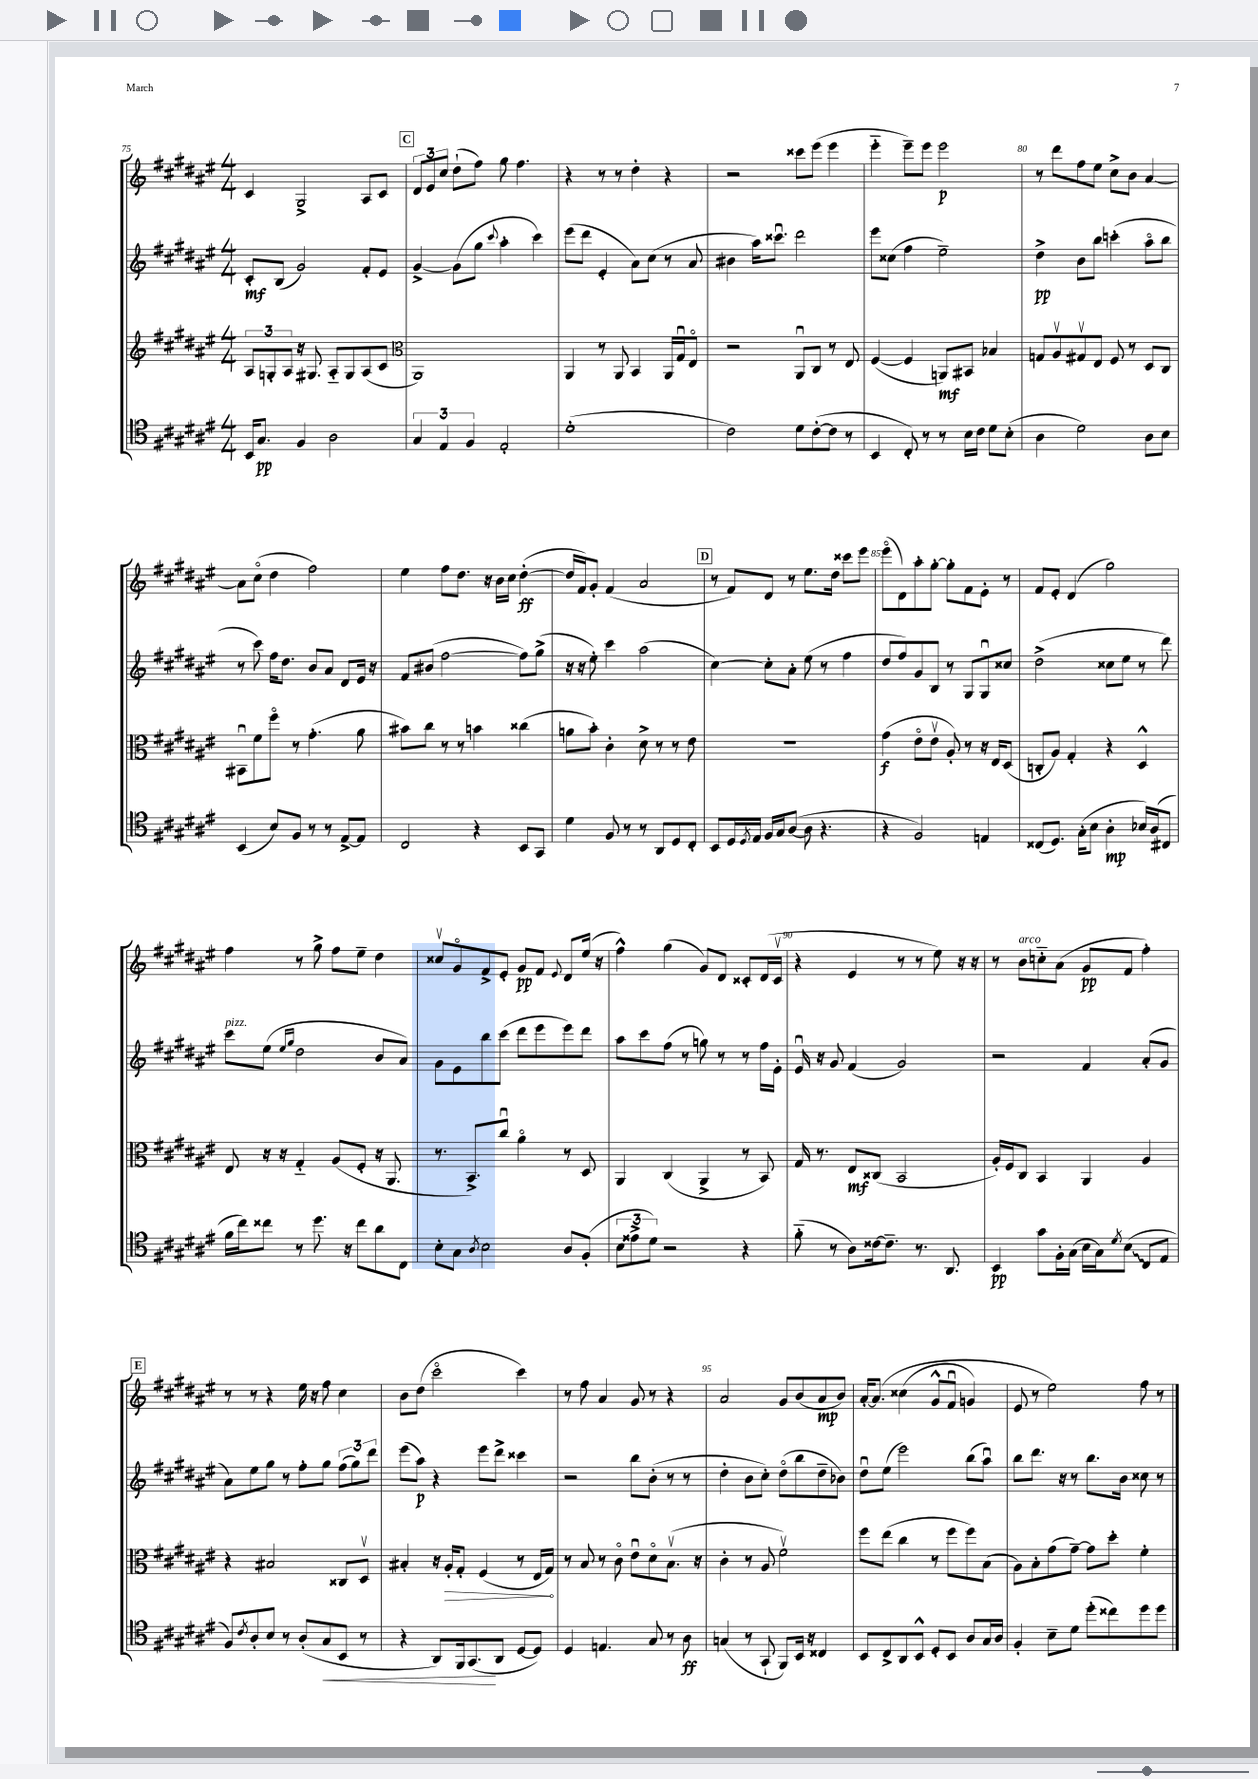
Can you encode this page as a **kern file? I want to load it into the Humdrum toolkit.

**kern	**kern	**kern	**kern
*staff4	*staff3	*staff2	*staff1
*clefC4	*clefG2	*clefG2	*clefG2
*k[f#c#g#d#a#e#]	*k[f#c#g#d#a#e#]	*k[f#c#g#d#a#e#]	*k[f#c#g#d#a#e#]
*M4/4	*M4/4	*M4/4	*M4/4
16BB	12A#	8c#'	4c#
8.G#	.	.	.
.	12G'	.	.
.	.	(8B	.
.	12A#	.	.
4F#	16r	2g#)	2G#^
.	8.G#	.	.
2A#	8A#'~	.	.
.	8G#	.	.
.	(8A#	8f#'	8A#
.	8c#	8e#	8c#
=	=	=	=
*	*clefC3	*	*
6G#	1AA#)	[4g#^	12d#
.	.	.	12e#
6E#	.	.	12cc#
.	.	(8g#]	(8dd#`
6F#	.	.	.
.	.	8gg#	8ff#)
.	.	8qqccc#	.
2E#'	.	4aa#'	8gg#
.	.	.	4.ff#
.	.	4ccc#)	.
=	=	=	=
(1d#'	4AA#	(8eee#	4r
.	.	8ddd#	.
.	8r	4e#'	8r
.	8AA#	.	8r
.	4BB	8a#)	4dd#'
.	.	(8cc#	.
.	16AA#	8r	4r
.	16G#u	.	.
.	8E#o	8a#	.
=	=	=	=
2c#)	2r	4b#	2r
.	.	16aa#)	.
.	.	8.ccc##u	.
8d#	8AA#u	2ddd#	8ccc##
([8c#'	8C#	.	(8eee#
8c#]	8r	.	4eee#
8r	8E#	.	.
=	=	=	=
4BB	([4F#	8eee#	4eee#'~
.	.	(8cc##	.
8C#')	4F#]	4ff#	8eee#~)
8r	.	.	8eee#
8r	8AA)	2ee#~)	2eee#
16B	8BB#	.	.
16c#	.	.	.
8d#	4B-	.	.
(8B'	.	.	.
=	=	=	=
4A#	8G	4dd#^	8r
.	8A#v	.	8ddd#
2d#)	8G#v	8b	8ff#
.	8E#	8bb	8ee#
.	8F#	(4ccc'	8cc#^
.	8r	.	8b
8A#	8D#	8aa#o	[4a#
8B	8C#	8bb	.
=	=	=	=
(4BB	8BB#u	8r	8a#]
.	8f#	8ccc#)	(8cc#o
8B)	8ff#o	16ff#	4dd#
.	.	8.dd#	.
8F#	8r	.	.
8r	(4.g#'	8b	2ff#)
8r	.	8a#	.
[8E#^	.	8d#	.
8E#]	8a#	16e#	.
.	.	16r	.
=	=	=	=
2C#	8b#)	8f#	4ee#
.	8cc#	(8b#	.
.	8r	[2ff#	8ff#
.	8r	.	8.dd#
4r	4b	.	.
.	.	.	16r
.	.	.	16b
.	.	.	16cc#
8BB	(4cc##	8ff#])	([4dd#'
8GG#	.	(8gg#^	.
=	=	=	=
4d#	8a	16r	16dd#]
.	.	16r	16f#)
.	8b')	8ee#')	8g#'
8F#	4c#'	4ccc#	(4f#
8r	.	.	.
8r	8d#^	(2aa#	2a#
8AA#	8r	.	.
8D#	8r	.	.
8C#'	8e#	.	.
=	=	=	=
8BB	1r	[4cc#)	8r
16D#	.	.	8f#)
8qD#	.	.	.
16E#	.	.	.
16F#	.	8cc#']	8d#
16G#	.	.	.
([8A#	.	8a#'	8r
8A#]	.	(8ee#	8.ee#
4.r	.	8r	.
.	.	.	16dd#
.	.	4ff#	8ccc##
.	.	.	8eee#
=	=	=	=
4r	(4g#	8dd#	(8eee#o
.	.	8ff#)	8d#)
2F#)	8e#o	8g#	8aa#'
.	8e#v	8B	[8gg#'
.	8A#')	8r	8gg#']
.	8r	8G#	8f#
4E	16r	8G#u	8e#'
.	16E#	.	.
.	(8D#	8cc##	8r
=	=	=	=
(8C##	8C'	(2dd#^	8f#
8.D#)	8A#)	.	8e#'
.	4G#'	.	(4d#
(16G#'	.	.	.
8B	.	.	.
4A#'	4r	8cc##	2gg#)
.	.	8ee#	.
16B-)	4D#^^	8r	.
(16A#	.	.	.
8C#	.	8ddd#)	.
=	=	=	=
16f#	8E#	8ccc#	4ff#
16cc#)	.	.	.
8cc##	16r	(8ee#	.
.	16r	.	.
.	.	16qqee#	.
.	.	16qqgg#	.
8r	4G#'~	2dd#	8r
8.dd#	.	.	8gg#^
.	(8A#	.	8ff#
16r	.	.	.
8cc##	8F#'	.	8ee#~
8a#	16r	8b	4dd#
.	8.AA#	.	.
8C#	.	8a#)	.
=	=	=	=
8B'	8.r	8g#	8cc##v
8G#	.	8e#	8g#o
.	8.BB^)	.	.
8qA#	.	.	.
2B	.	8bb	8f#^
.	8cc#u	(8ccc#	8e#'
.	4a#o	8ddd#	8g#
.	.	8eee#	8f#
.	.	.	8qqe#
8A#	8r	8eee#)	8d#
(8F#'	8D#	8ddd#	(16ee#
.	.	.	16r
=	=	=	=
12B	4AA#	8aa#	4ff#^^)
12e##^	.	.	.
.	.	8ccc#	.
12d#)	.	.	.
2r	(4C#	(8ff#	(4gg#
.	.	8r	.
.	4AA#^	8gg)	8g#)
.	.	8r	8d#
4r	8r	8r	8c##'
.	8BB)	16ff#	(16d#
.	.	16e#'	16c##v
=	=	=	=
(8f#'~	16G#	16e#u	4r
.	8.r	16r	.
8r	.	8g#	.
8A#)	8E#	(4f#	4e#
[16c##	(8C##	.	.
8.c##~]	.	.	.
.	2BB	2g#)	8r
8.r	.	.	8r
.	.	.	8ee#)
8.AA#	.	.	.
.	.	.	16r
.	.	.	16r
=	=	=	=
4BB	16A#')	2r	8r
.	16F#	.	.
.	8C#	.	8b
8g#	4BB	.	8cc'~
16F#'	.	.	(8a#
(16G#	.	.	.
16B	4AA#	4f#	8g#
16G#)	.	.	.
8qd#	.	.	.
(8B	.	.	8f#
8C#	4A#	(8a#'	4ff#')
8E#	.	8g#	.
=	=	=	=
8F#)	4r	8a#)	8r
8qc#	.	.	.
8A#'	.	8ee#	8r
8B	2B#	8gg#	4r
8r	.	8r	.
(8A#'	.	8ff#'	16ee#
.	.	.	16r
8G#	.	8gg#	8ff#
8BB	8C##	(12ff#	4cc#
.	.	12gg#)	.
8r	8D#v	.	.
.	.	12ddd#	.
=	=	=	=
4r	4B#'	(8eee#	8b
.	.	8aa#)	(8dd#
8AA#)	16r	4r	2ccc#o
.	16A#'	.	.
16FF#	8G#'	.	.
(8.GG#	.	.	.
.	(4F#	8eee#	.
8AA#	.	8ddd#^	.
[8D#	8r	4ccc##	4ccc#)
8D#])	16E#	.	.
.	16G#)	.	.
=	=	=	=
4D#	8r	2r	8r
.	8B	.	8ff#
4.E	8r	.	4a#
.	8c#o	.	.
.	8e#u	8bb	8g#
8G#	8d#o	(8b'	8r
8r	(8.Bv	8r	4r
8A#	.	8r	.
.	16r	.	.
=	=	=	=
(4G	4c#'	4dd#'	2a#
8r	8r	8b	.
8GG#`	8A#	8cc#')	.
8FF#)	2f#v)	(8dd#o	8g#
16BB	.	8bb	(8b
16r	.	.	.
4C##	.	8dd#~	8a#
.	.	8b-)	8b)
=	=	=	=
8BB	8ff#	8dd#u	[16a#'
.	.	.	&(8.a#]
8C#^	(8ee#	(8ee#	.
8AA#	4cc#	2eee#)	(4cc##
8BB^^	.	.	.
8D#'	8r	.	8g#^^
8BB	8ff#	.	8f#u
8A#	8ff#)	(8bb	4g)
16G#	(8B	8aa#u)	.
16A#	.	.	.
=	=	=	=
4F#'	8A#)	8bb	8e#
.	8B'	8.ddd#	8r
8B~	(8g#	.	2ee#&)
.	.	16r	.
8d#	[8g#~)	8r	.
(8dd#'	8g#]	8.bb	.
8cc##)	8dd#'	.	.
.	.	16b	.
8dd#	4f#'	8cc##	8ff#
8dd#	.	8r	8r
==	==	==	==
*-	*-	*-	*-
